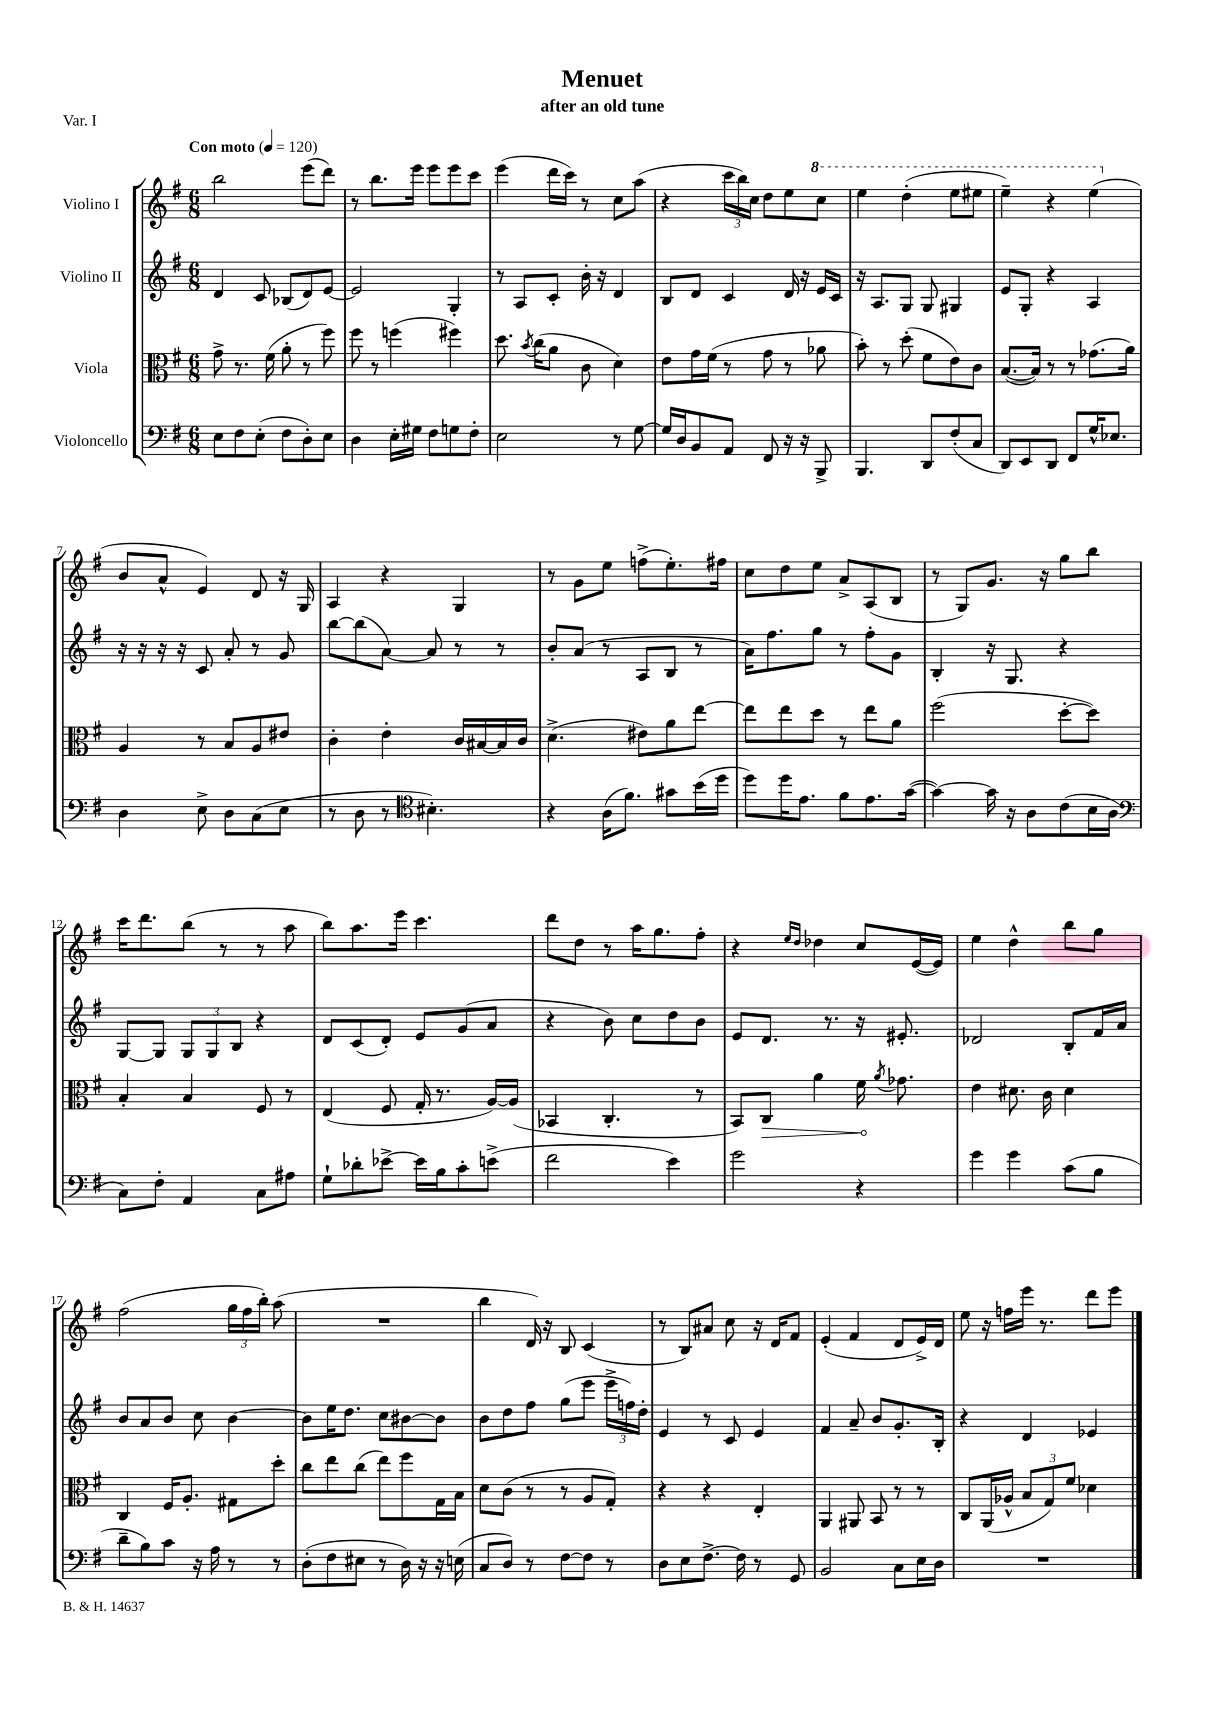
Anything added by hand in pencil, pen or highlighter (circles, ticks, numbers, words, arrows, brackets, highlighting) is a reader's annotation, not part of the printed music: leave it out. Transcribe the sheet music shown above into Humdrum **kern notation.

**kern	**kern	**kern	**kern
*staff4	*staff3	*staff2	*staff1
*clefF4	*clefC3	*clefG2	*clefG2
*k[f#]	*k[f#]	*k[f#]	*k[f#]
*M6/8	*M6/8	*M6/8	*M6/8
*MM120	*MM120	*MM120	*MM120
8E\L	8g^\	4d/	2bb\
8F#\	8.r	.	.
(8E'\J	.	8c/	.
.	(16f#\	.	.
8F#\L	8a'\	(8B-/L	.
8D'\)	8r	8d/)	(8eee\L
8E\J	8ff#\)	[8e/J	8ddd\J)
=	=	=	=
4D\	8ff#\	2e/]	8r
.	8r	.	8.bb\L
16E'\LL	(4ff\	.	.
16G#\JJ	.	.	16eee\Jk
8F#\L	.	.	8eee\L
8G\	4ff#\)	4G'/	8eee\
8F#'\J	.	.	8ccc\J
=	=	=	=
2E\	8.dd\	8r	(4eee\
.	.	8A/L	.
.	8qb/	.	.
.	(16cc\LK	.	.
.	8a\J	8c'/J	16ddd\LL
.	.	.	16ccc\JJ)
.	8c\	16b'\	8r
.	.	16r	.
8r	4d\)	4d/	8cc\L
[8G\	.	.	(8aa\J
=	=	=	=
16G/]LL	8e\L	8B/L	4r
16D/J	.	.	.
8BB/	16g\L	8d/J	.
.	(16f#\JJ	.	.
8AA/J	8r	4c/	24ccc\LL
.	.	.	24bb\)
.	.	.	24cc\JJ
8FF#/	8g\	.	8dd\L
16r	8r	16d/	8ee\
16r	.	16r	.
8BBB^/	8a-\	16e/LL	8ccc\J
.	.	16c/JJ	.
=	=	=	=
4.BBB/	8b'\)	16r	4eee\
.	.	8.A/L	.
.	8r	.	.
.	(8dd'\	8G/J	(4ddd'\
8DD/L	8f#\L	8G/	.
(8F#'/	8e\)	4G#/	8eee\L
8C/J	8c\J	.	8eee#\J
=	=	=	=
8DD/L)	([8.B/L	8e/L	4eee~\)
8EE/	.	8G'/J	.
.	16B/]Jk)	.	.
8DD/J	8r	4r	4r
8FF#/L	8r	.	.
16G^^/K	(8.g-\L	4A/	(4eee\
8.E-/J	.	.	.
.	16a\Jk)	.	.
=	=	=	=
4D\	4A/	16r	8b/L
.	.	16r	.
.	.	16r	8a^^/J
.	.	16r	.
8E^\	8r	8c/	4e/)
8D\L	8B/L	8a'/	.
(8C\	8A/	8r	8d/
8E\J	8e#/J	8g/	16r
.	.	.	16G/
=	=	=	=
8r	4c'\	[8bb\L	4A/
8D\	.	(8bb\]	.
8r	4e'\	[8a\J)	4r
*clefC4	*	*	*
4.B#'\)	.	8a/]	.
.	16c/LL	8r	4G/
.	[16B#/	.	.
.	16B#/]	8r	.
.	16c/JJ	.	.
=	=	=	=
4r	(4.d^\	8b'/L	8r
.	.	(8a/J	8g\L
(16A\LK	.	8r	8ee\J
8.f#\J)	.	.	.
.	8e#\L)	8A/L	(8ff^\L
8g#\L	8a\	8B/J	8.ee'\)
(16b\L	[8ee\J	8r	.
16dd\JJ	.	.	16ff#\Jk
=	=	=	=
8dd\L)	8ee\]L	16a\LK)	8cc\L
.	.	8.ff#\	.
16dd\K	8ee\	.	8dd\
8.e\J	.	.	.
.	8dd\J	8gg\J	8ee\J
8f#\L	8r	8r	8a^/L
8.e\	8ee\L	8ff#'\L	(8A/
.	8a\J	8g\J	8B/J
([16g\Jk	.	.	.
=	=	=	=
4g\_)	(2ff#\	4B'/	8r
.	.	.	8G/L)
16g\]	.	16r	8.g/J
16r	.	8.G/	.
8A\L	.	.	.
.	.	.	16r
(8c\	[8dd'\L	4r	8gg\L
16B\L	8dd\]J)	.	8bb\J
16A\JJ	.	.	.
=	=	=	=
*clefF4	*	*	*
8C\L)	4B'/	[8G/L	16ccc\LK
.	.	.	8.ddd\
8F#'\J	.	8G/]J	.
4AA/	4B/	12G/L	(8bb\J
.	.	12G/	.
.	.	.	8r
.	.	12B/J	.
8C\L	8F#/	4r	8r
8A#\J	8r	.	8aa\
=	=	=	=
8G`\L	(4E/	8d/L	8bb\L)
8d-'\	.	(8c/	8.aa\
[8e-^\J	8F#/	8d'/J)	.
.	.	.	16eee\Jk
16e-\]LL	16G'/	8e/L	4.ccc\
16B\J	8.r	.	.
8c'\	.	(8g/	.
(8e^\J	[16A/LL)	8a/J	.
.	(16A/]JJ	.	.
=	=	=	=
2f#\	4BB-/	4r	8ddd\L
.	.	.	8dd\J
.	4.C'/	8b\)	8r
.	.	8cc\L	16aa\LK
.	.	.	8.gg\
4e\)	.	8dd\	.
.	8r	8b\J	8ff#'\J
=	=	=	=
2g\	8BB/L)	8e/L	4r
.	8C/J	8.d/J	.
.	.	.	16qqee/LL
.	.	.	16qqdd/JJ
.	4a\	.	4dd-\
.	.	8.r	.
4r	16f#\	16r	8cc/L
.	8qa/	.	.
.	8.g-\	8.e#'/	.
.	.	.	([16e/L
.	.	.	16e/]JJ)
=	=	=	=
4g\	4e\	2d-/	4ee\
4g\	8.d#\	.	4dd^^\
.	16c\	.	.
(8c\L	4d#\	8B'/L	8bb\L
8B\J	.	16f#/L	8gg\J
.	.	16a/JJ	.
=	=	=	=
8d~\L	4C/	8b/L	(2ff#\
8B\)	.	8a/	.
8c\J	16F#/LK	8b/J	.
.	8.A'/J	.	.
16r	.	8cc\	.
16A\	.	.	.
8r	8G#\L	[4b\	24gg\LL
.	.	.	24ff#\
.	.	.	24bb'\JJ)
8r	8dd'\J	.	(8aa\
=	=	=	=
(8D'\L	8cc\L	8b\]L	2.r
8F#\	8ee\	16ee\K	.
.	.	8.dd\J	.
8E#\J	(8cc\J	.	.
8r	8ee\L)	8cc\L	.
16D\)	8ff#\	[8b#\	.
16r	.	.	.
16r	16G\L	8b#\]J	.
(16E\	16B\JJ	.	.
=	=	=	=
8C/L	8d\L	8b\L	4bb\
8D/J)	(8c\J	8dd\	.
8r	8r	8ff#\J	16d/)
.	.	.	16r
[8F#\L	8r	(8gg\L	8B/
8F#\]J	8A/L	8eee\J	(4c/
8r	8G'/J)	24eee^\LL	.
.	.	24ff\)	.
.	.	24dd'\JJ	.
=	=	=	=
8D\L	4r	4e/	8r
8E\	.	.	8B/L)
[8.F#^\J	4r	8r	8a#/J
.	.	8c/	8cc\
16F#\]	.	.	.
8r	4E'/	4e/	16r
.	.	.	16d/LK
8GG/	.	.	8f#/J
=	=	=	=
2BB/	4AA/	4f#/	(4e'/
.	8AA#/	8a~/	4f#/
.	8BB/	8b/L	.
8C\L	8r	8.g'/	8d/L
16E\L	8r	.	16e^/L)
16D\JJ	.	16B'/Jk	16d/JJ
=	=	=	=
2.r	8C/L	4r	8ee\
.	(16AA/L	.	16r
.	16A-^^/JJ	.	16ff\LL
.	12B/L	4d/	16eee\JJ
.	.	.	8.r
.	12G/)	.	.
.	12f#/J	.	.
.	4d-\	4e-/	8ddd\L
.	.	.	8eee\J
==	==	==	==
*-	*-	*-	*-
